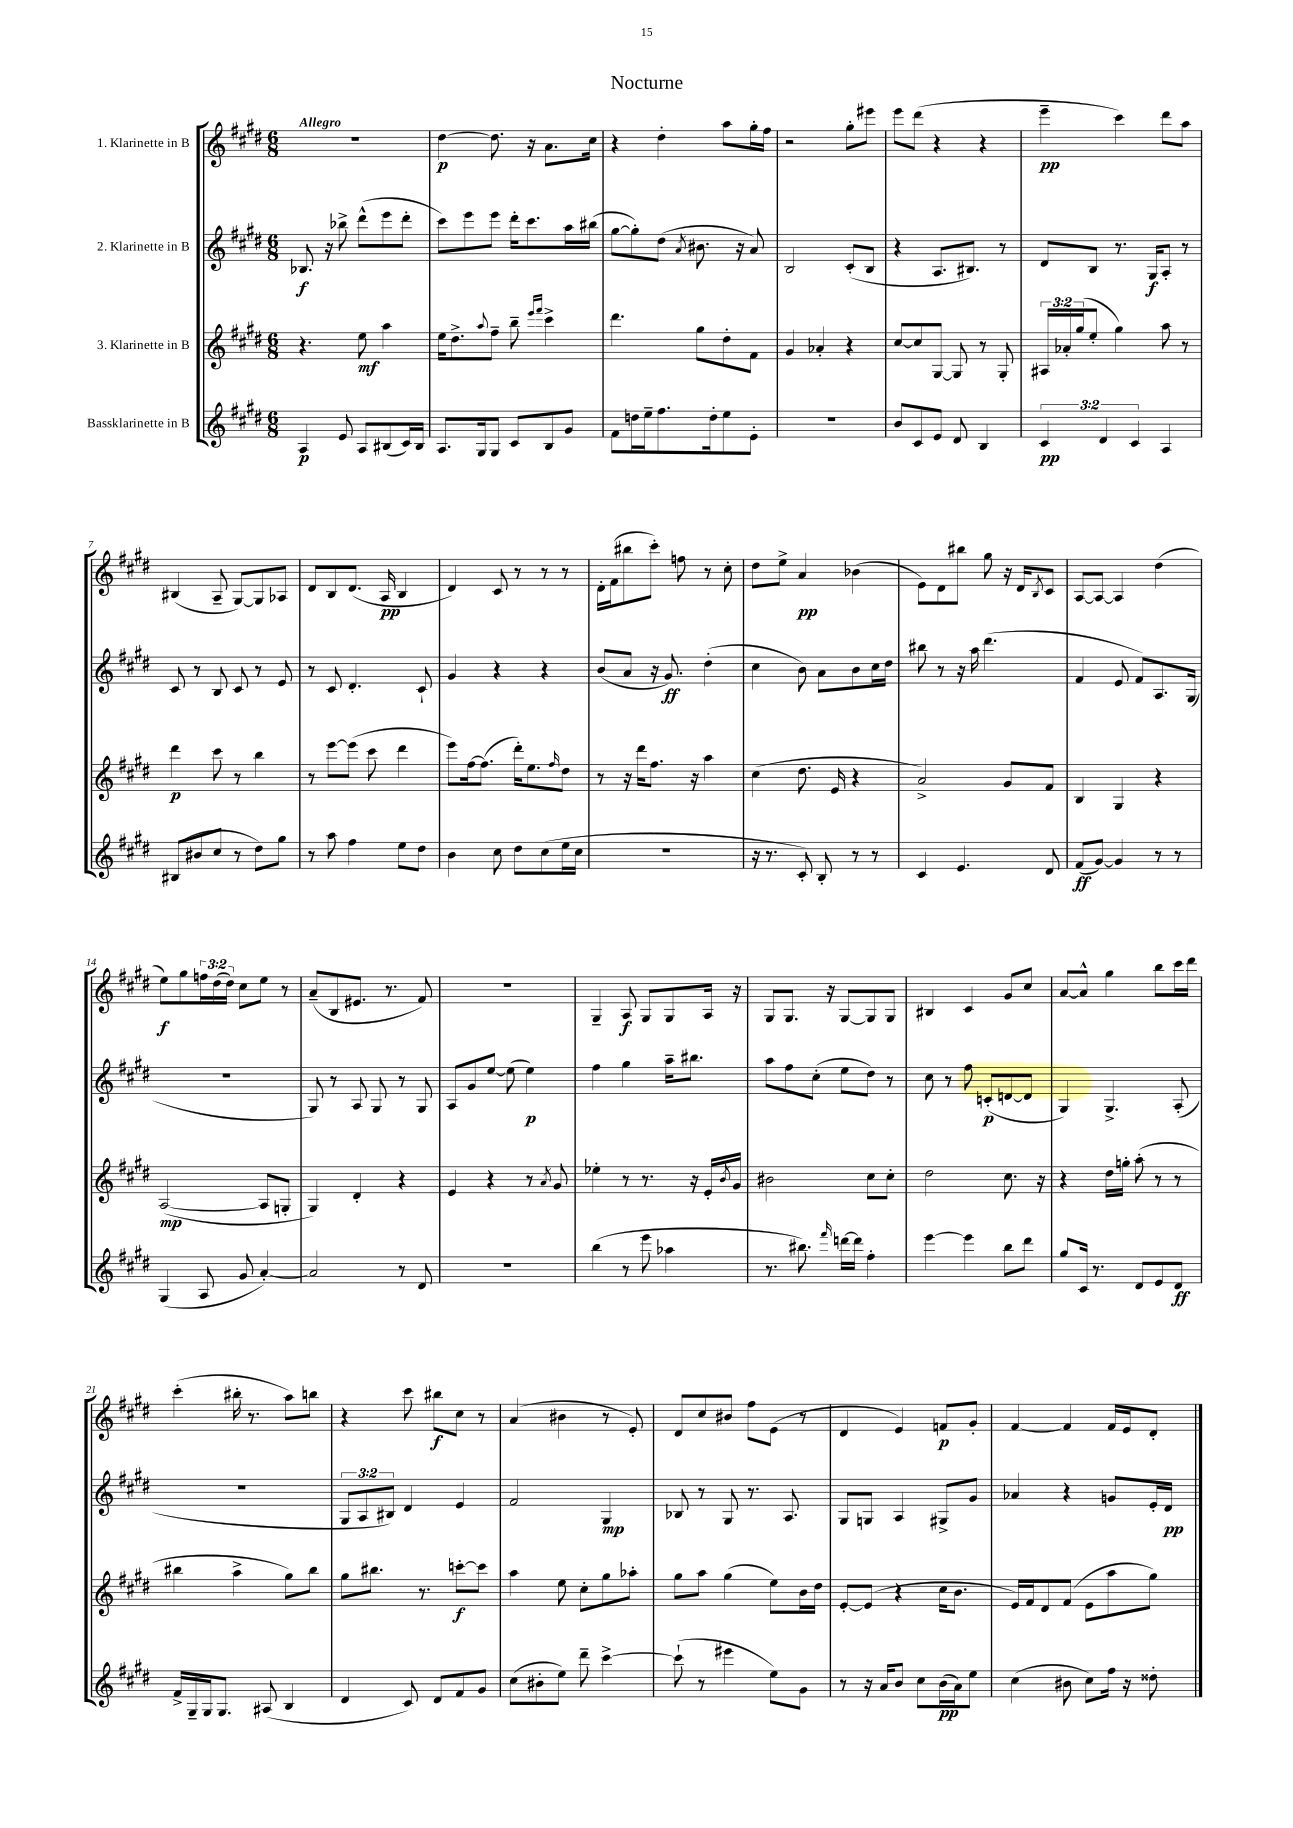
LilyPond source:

\header { title = "Nocturne" }
<<
\new StaffGroup <<
\new Staff = "s0" \with { instrumentName = "1. Klarinette in B" } {
    \clef treble \key e \major \numericTimeSignature \time 6/8 \override Staff.TupletNumber.text = #tuplet-number::calc-fraction-text \tempo "Allegro"
    R2. |
    dis''4~\p dis''8. r16 a'8. cis''16 |
    r4 dis''4-. a''8 gis''16-. fis''16 |
    r2 gis''8-. eis'''8 |
    e'''8 dis'''8( r4 r4 |
    e'''4--\pp cis'''4) dis'''8 a''8 |
    bis4( a8-- gis8~) gis8 aes8 |
    dis'8 b8 dis'8.( a16\pp b4 |
    dis'4) cis'8 r8 r8 r8 |
    dis'16-. fis'16( bis''8 cis'''8-.) f''8 r8 cis''8-. |
    dis''8 e''8-> a'4\pp bes'4( |
    e'8) dis'8 bis''8 gis''8 r16 dis'16 \acciaccatura { b8 } cis'8 |
    a8~ a8~ a4 dis''4( |
    e''8\f) gis''8 \tuplet 3/2 { f''16 dis''16( dis''16) } cis''8 e''8 r8 |
    a'8--( b8 eis'8. r8. fis'8) |
    R2. |
    gis4-- a8\f gis8 gis8 a16 r16 |
    gis8 gis8. r16 gis8~ gis8 gis8 |
    bis4 cis'4 gis'8 cis''8 |
    a'8~ a'8-^ gis''4 b''8 cis'''16 dis'''16 |
    cis'''4-.( bis''16-. r8. a''8) b''8 |
    r4 cis'''8 bis''8\f cis''8 r8 |
    a'4( bis'4 r8 e'8-.) |
    dis'8 cis''8 bis'8 fis''8 e'8( r8 |
    dis'4 e'4) f'8\p gis'8-. |
    fis'4~ fis'4 fis'16 e'16 dis'8-. \bar "|." |
}
\new Staff = "s1" \with { instrumentName = "2. Klarinette in B" } {
    \clef treble \key e \major \numericTimeSignature \time 6/8 \override Staff.TupletNumber.text = #tuplet-number::calc-fraction-text
    bes8.\f r16 bes''8-> dis'''8-^( e'''8 dis'''8-. |
    cis'''8) e'''8 e'''8 dis'''16-. cis'''8. a''16 bis''16( |
    gis''8~ gis''8-.) dis''8( \acciaccatura { a'8 } bis'8. r16 a'8) |
    b2 cis'8-.( b8 |
    r4 a8. bis8.) r8 |
    dis'8 b8 r8. gis16\f a8-. r8 |
    cis'8 r8 b8 cis'8 r8 e'8 |
    r8 cis'8 dis'4.-. cis'8-! |
    gis'4 r4 r4 |
    b'8( a'8 r16 gis'8.\ff) dis''4-.( |
    cis''4 b'8) a'8 b'8 cis''16 dis''16 |
    bis''8 r8 r16 a''16 dis'''4.( |
    fis'4 e'8 fis'8) a8. gis16( |
    R2. |
    gis8) r8 a8 gis8 r8 gis8 |
    a8 gis'8 e''8~ e''8( e''4\p) |
    fis''4 gis''4 a''16-- bis''8. |
    a''8 fis''8 cis''8-.( e''8 dis''8) r8 |
    cis''8 r8 fis''8 c'8-.\p( d'8~ d'8 |
    gis4) gis4.-> a8-.( |
    R2. |
    \tuplet 3/2 { gis8 a8 bis8) } dis'4 e'4 |
    fis'2 gis4\mp |
    bes8 r8 gis8 r8. a8. |
    gis8 g8 a4 gis8-> gis'8 |
    aes'4 r4 g'8 e'16-. dis'16\pp \bar "|." |
}
\new Staff = "s2" \with { instrumentName = "3. Klarinette in B" } {
    \clef treble \key e \major \numericTimeSignature \time 6/8 \override Staff.TupletNumber.text = #tuplet-number::calc-fraction-text
    r4. e''8\mf a''4 |
    e''16 dis''8.-> \appoggiatura { a''8 } fis''8-- b''8-- \grace { e'''16 fis'''16 } cis'''4-> |
    dis'''4. gis''8 dis''8-. fis'8 |
    gis'4 aes'4-. r4 |
    cis''8~ cis''8 gis8~ gis8 r8 gis8-. |
    \tuplet 3/2 { ais16 aes'16-. gis''16( } e''8-. gis''4) a''8 r8 |
    dis'''4\p cis'''8 r8 b''4 |
    r8 e'''8~ e'''8( cis'''8 dis'''4 |
    e'''8) fis''16~ fis''8.( dis'''16-.) e''8. \grace { fis''16 } dis''8 |
    r8 r16 dis'''16 fis''8. r16 a''4 |
    cis''4( dis''8. e'16 r4 |
    a'2->) gis'8 fis'8 |
    b4 gis4 r4 |
    a2~\mp( a8 g8-. |
    gis4) dis'4-. r4 |
    e'4 r4 r8 \acciaccatura { a'8 } gis'8 |
    ees''4-. r8 r8. r16 e'16-. \acciaccatura { b'8 } gis'16 |
    bis'2 cis''8 cis''8-. |
    dis''2 cis''8. r16 |
    r4 dis''16 g''16-. a''8-.( r8 r8 |
    bis''4 a''4-> gis''8) bis''8 |
    gis''8 bis''8. r8. c'''8~-.\f c'''8 |
    a''4 e''8 cis''8-. gis''8 aes''8-. |
    gis''8 a''8 gis''4( e''8) b'16 dis''16 |
    e'8~-. e'8( r4 cis''16 b'8. |
    e'16) fis'16 dis'8 fis'8( e'8 a''8 gis''8) \bar "|." |
}
\new Staff = "s3" \with { instrumentName = "Bassklarinette in B" } {
    \clef treble \key e \major \numericTimeSignature \time 6/8 \override Staff.TupletNumber.text = #tuplet-number::calc-fraction-text
    a4\p e'8 a8 bis8( cis'16) bis16 |
    a8. gis16 gis8 cis'8 b8 gis'8 |
    fis'8 d''16 e''16-- fis''8. d''16-. e''8 e'8-. |
    r2. |
    b'8 cis'8 e'8 dis'8 b4 |
    \tuplet 3/2 { cis'4\pp dis'4 cis'4 } a4 |
    bis8( bis'8 cis''8 r8 dis''8) gis''8 |
    r8 a''8 fis''4 e''8 dis''8 |
    b'4 cis''8 dis''8 cis''8( e''16 cis''16 |
    R2. |
    r16 r8. cis'8-.) b8-. r8 r8 |
    cis'4 e'4. dis'8 |
    fis'8\ff( gis'8~) gis'4 r8 r8 |
    gis4( a8 gis'8 a'4~-.) |
    a'2 r8 dis'8 |
    R2. |
    b''4( r8 e'''8 aes''4 |
    r8. bis''8.) \grace { fis'''16 } d'''16~ d'''16 fis''4-. |
    e'''4~ e'''4 b''8 dis'''8 |
    gis''8 cis'16 r8. dis'8 e'8 dis'8\ff |
    fis'16-> gis16-- gis16 gis8. ais8( b4 |
    dis'4 cis'8) dis'8 fis'8 gis'8 |
    cis''8( bis'8-. e''8) dis'''8-- cis'''4~-> |
    cis'''8-!( r8 eis'''4 e''8) gis'8 |
    r8 r16 a'16 b'8 cis''8 b'16\pp( a'16) e''8 |
    cis''4( bis'8 cis''8) fis''16 r16 disis''8-. \bar "|." |
}
>>
>>
